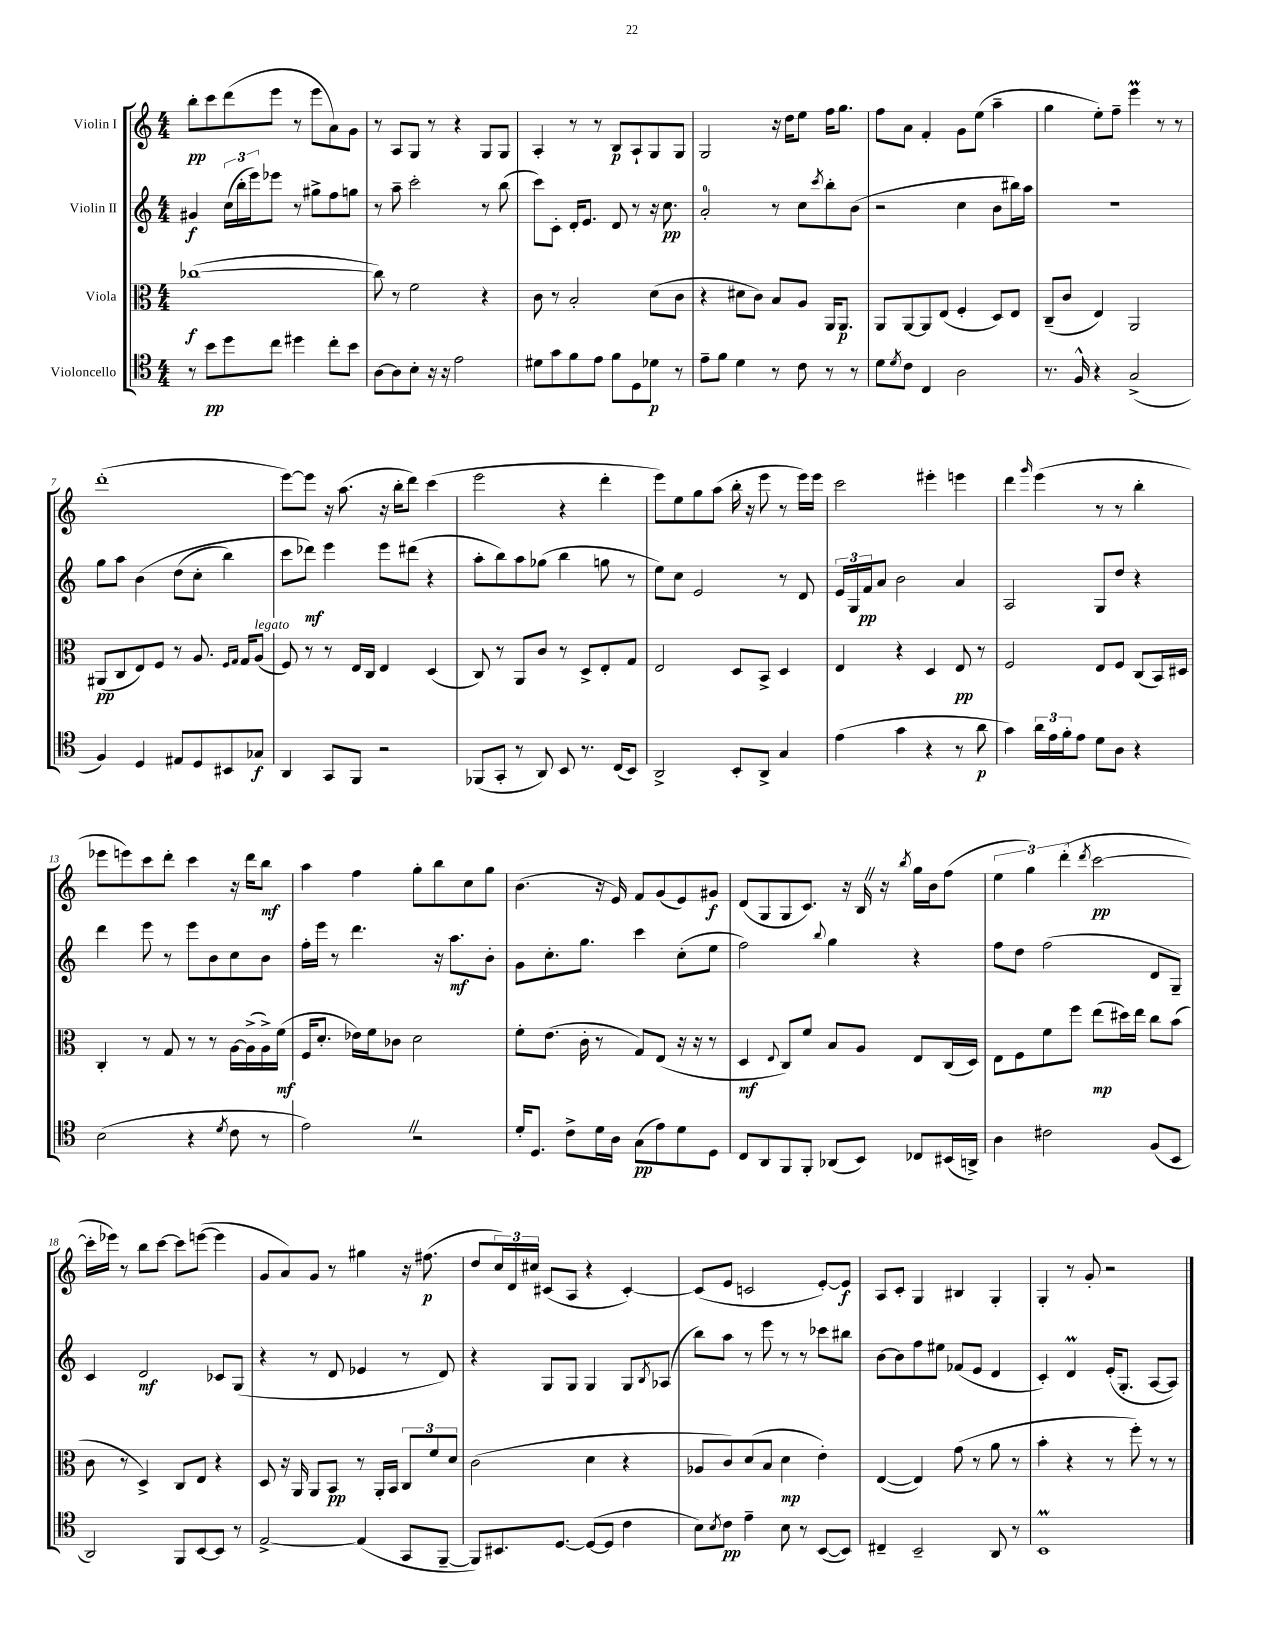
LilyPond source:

<<
\new StaffGroup <<
\new Staff = "s0" \with { instrumentName = "Violin I" } {
    \clef treble \key c \major \numericTimeSignature \time 4/4
    b''8-.\pp c'''8 d'''8( e'''8 r8 e'''8 a'8) g'8 |
    r8 a8 g8 r8 r4 g8 g8 |
    a4-. r8 r8 b8\p a8-! g8 g8 |
    g2 r16 d''16 e''8 f''16 g''8. |
    f''8 a'8 f'4-. g'8 e''8( a''4-- |
    g''4 e''8-.) f''8-- e'''4\prall r8 r8 |
    d'''1-.( |
    e'''8~) e'''8 r16 a''8.( r16 b''16-. d'''8) c'''4( |
    e'''2 r4 d'''4-. |
    e'''8) e''8 g''8 a''8( b''16-. r16 e'''8 r8 e'''16) e'''16 |
    c'''2 eis'''4-. e'''4 |
    d'''4 \grace { g'''16 } e'''4( r8 r8 b''4-. |
    ees'''8 e'''8) c'''8 d'''8-. c'''4 r16 d'''16 b''8\mf |
    a''4 f''4 g''8-. b''8 c''8 g''8 |
    b'4.( r16 e'16) f'8 g'8( e'8) gis'8\f |
    d'8( g8 g8 c'8.) r16 b16 \once \override BreathingSign.text = \markup { \musicglyph "scripts.caesura.straight" } \breathe r16 \acciaccatura { b''8 } g''16 b'16 f''8( |
    \tuplet 3/2 { e''4 g''4) d'''4-.( } \acciaccatura { d'''8 } c'''2~\pp |
    c'''16-. ees'''16) r8 b''8 c'''8~ c'''8 e'''8~( e'''4 |
    g'8 a'8) g'8 r8 gis''4 r16 fis''8.\p( |
    d''8 \tuplet 3/2 { c''16) d'16 cis''16 } cis'8( a8 r4 cis'4~-.) |
    cis'8( e'8 c'2 e'8~-.) e'8\f |
    a8 c'8-. g4 bis4 g4-. |
    g4-. r8 g'8-. r2 \bar "|." |
}
\new Staff = "s1" \with { instrumentName = "Violin II" } {
    \clef treble \key c \major \numericTimeSignature \time 4/4
    gis'4\f \tuplet 3/2 { c''16( b''16-. e'''16) } ees'''8 r8 gis''8-> f''8 g''8 |
    r8 a''8-- c'''2-. r8 b''8( |
    c'''8) c'8-. d'16-. e'8. d'8 r8 r16 c''8.\pp |
    a'2-0-. r8 c''8 \acciaccatura { c'''8 } b''8-. b'8( |
    r2 c''4 b'8 bis''16) a''16 |
    R1 |
    g''8 a''8 b'4\( d''8( c''8-. b''4) |
    c'''8 des'''8\mf\) e'''4 e'''8 dis'''8( r4 |
    a''8-. b''8) a''8 ges''8( b''4 g''8 r8 |
    e''8) c''8 e'2 r8 d'8 |
    \tuplet 3/2 { e'16 g16 f'16\pp } a'8 b'2 a'4 |
    a2 g8 d''8 r4 |
    d'''4 e'''8 r8 e'''8 b'8 c''8 b'8 |
    f''16-. e'''16 r8 d'''4. r16 a''8.\mf b'8-. |
    g'8 c''8.-. g''8. c'''4 c''8-.( e''8 |
    f''2) \appoggiatura { b''8 } g''4 r4 |
    f''8 d''8 f''2( d'8 g8--) |
    c'4 d'2\mf ces'8 g8( |
    r4 r8 d'8 ees'4 r8 d'8) |
    r4 g8 g8 g4 g8 \acciaccatura { b8 } aes8( |
    b''8) a''8 r8 e'''8 r8 r8 ces'''8 bis''8 |
    b'8~ b'8 f''8 eis''8 fes'8( e'8 d'4 |
    c'4-.) d'4\prall e'16-.( g8.-. a8~ a8) \bar "|." |
}
\new Staff = "s2" \with { instrumentName = "Viola" } {
    \clef alto \key c \major \numericTimeSignature \time 4/4
    ces''1~\f( |
    ces''8) r8 f'2 r4 |
    c'8 r8 b2-. d'8( c'8 |
    r4 dis'8 c'8) b8 a8 a,16 a,8.\p |
    a,8 a,8~ a,8 e8( f4-. d8) e8 |
    c8--( c'8 e4) a,2 |
    ais,8\pp( c8 e8) f8 r8 a8. \grace { f16 g16 } g16 a8^\markup { \italic "legato" }( |
    f8) r8 r8 e16 c16 e4 d4( |
    c8) r8 a,8 c'8 r8 d8-> e8-. g8 |
    e2 d8 b,8-> d4 |
    e4 r4 d4 e8\pp r8 |
    f2 e8 f8 c8( b,16) dis16 |
    c4-. r8 g8 r8 r8 a16~ a16->( a16->) f'16\mf( |
    f16 d'8.-. ees'16) f'16 ces'8 d'2 |
    f'8-. e'8.( c'16-. r8 g8) e8( r16 r16 r8 |
    d4\mf \appoggiatura { e8 } c8) f'8 b8 a8 e8 c16( d16) |
    e8 f8 f'8 f''8 e''8\mp( dis''16) e''16 c''8 b'8( |
    c'8 r8 d4->) c8 e8 r4 |
    d8 r16 a,16 a,8 b,8\pp r8 a,16-. b,16 \tuplet 3/2 { c8 f'8 d'8 } |
    c'2( d'4 r4 |
    aes8 c'8) d'8( b8 d'4\mp e'4-.) |
    e4~( e4) g'8( r8 a'8 r8 |
    b'4-. r4 r8 f''8-.) r8 r8 \bar "|." |
}
\new Staff = "s3" \with { instrumentName = "Violoncello" } {
    \clef tenor \key c \major \numericTimeSignature \time 4/4
    r8 b'8\pp d''8 c''8 dis''4 c''8-. b'8 |
    a8~ a8 b8-. r16 r16 e'2 |
    dis'8 g'8 f'8 e'8 f'8 d8 des'8\p r8 |
    e'8-- f'8 d'4 r8 c'8 r8 r8 |
    d'8 \acciaccatura { d'8 } c'8 c4 a2 |
    r8. f16-^ r4 g2->( |
    f4) d4 eis8 d8 bis,8 ges8\f |
    a,4 g,8 f,8 r2 |
    fes,8( g,8-. r8 a,8) b,8 r8. c16( b,8) |
    a,2-> b,8-. a,8-> g4 |
    e'4( g'4 r4 r8 a'8\p |
    g'4) \tuplet 3/2 { a'16 e'16 f'16-. } e'8 d'8 a8 r4 |
    b2( r4 \acciaccatura { d'8 } c'8 r8 |
    e'2) \once \override BreathingSign.text = \markup { \musicglyph "scripts.caesura.straight" } \breathe r2 |
    d'16-. d8. c'8-> d'16 a16 g8\pp( e'8) d'8 d8 |
    c8 a,8 f,8 f,8-. aes,8( b,8) ces8 bis,16( a,16->) |
    a4 cis'2 f8( b,8 |
    a,2) f,8 b,8~ b,8 r8 |
    e2~-> e4( g,8 f,8~-- |
    f,8) bis,8. d8.~ d8~( d8 c'4 |
    b8) \acciaccatura { b8 } c'8\pp e'4-- b8 r8 b,8~( b,8) |
    cis4-- b,2-- a,8 r8 |
    b,1\prall \bar "|." |
}
>>
>>
